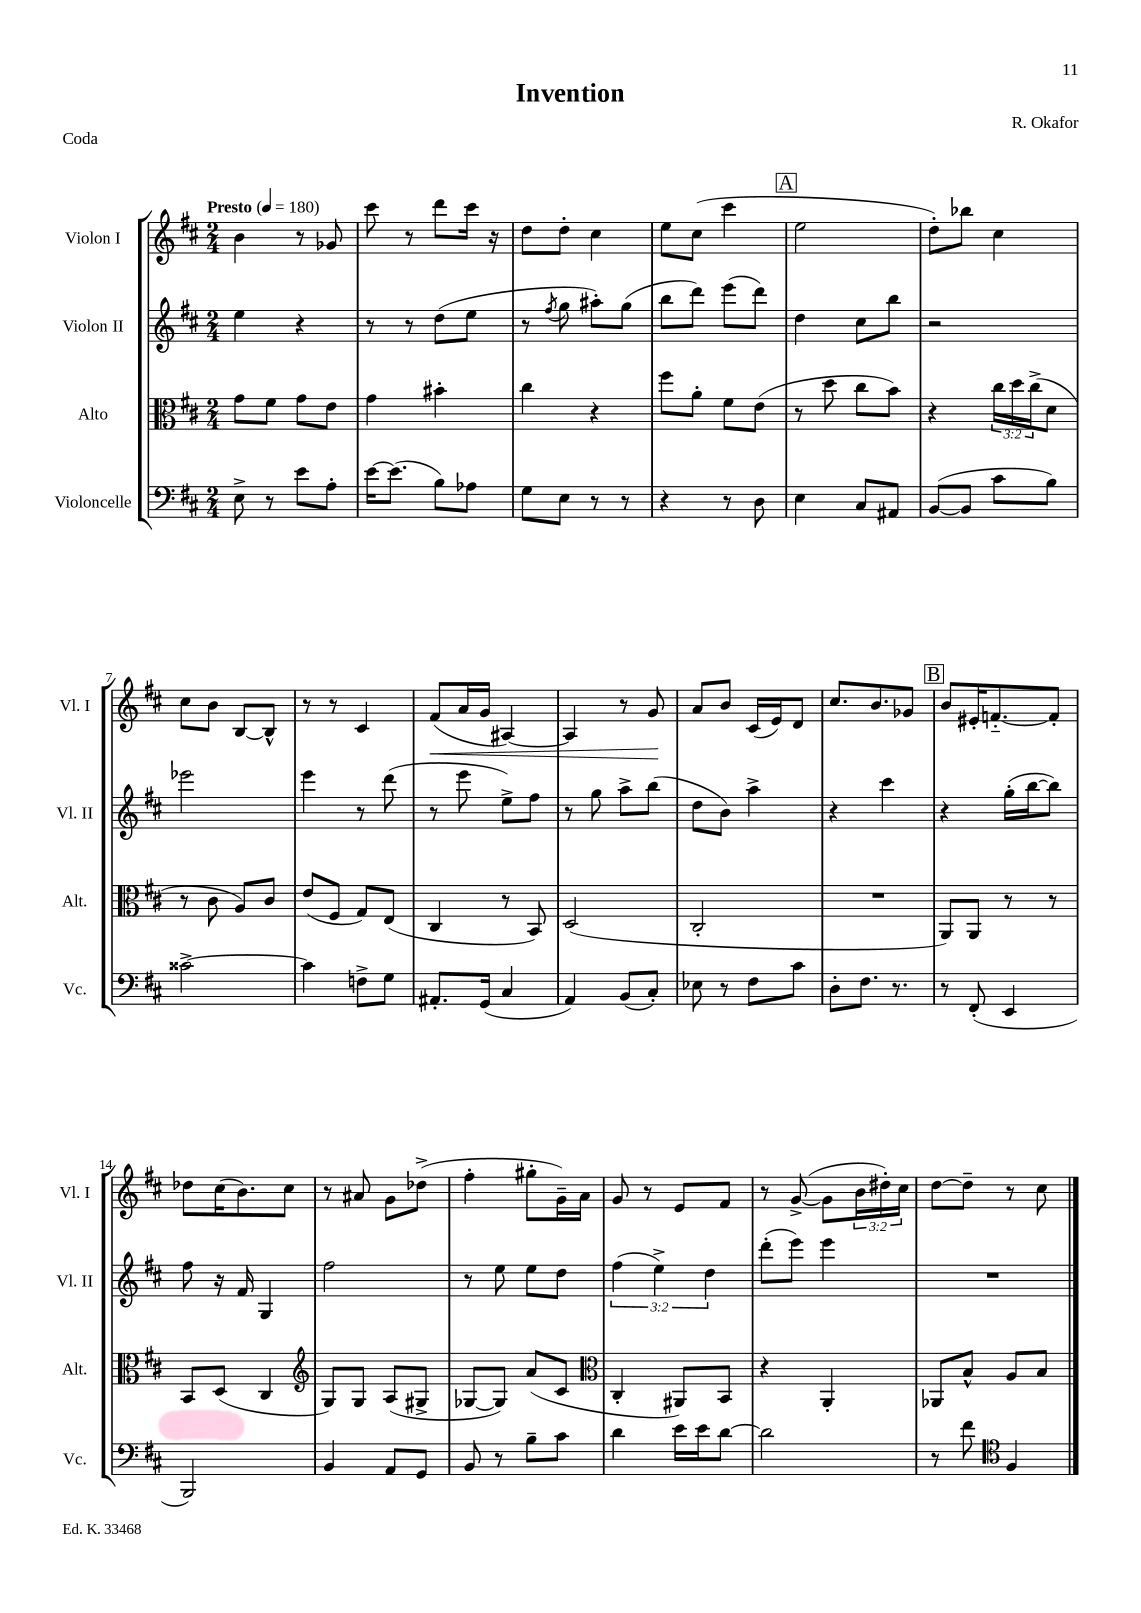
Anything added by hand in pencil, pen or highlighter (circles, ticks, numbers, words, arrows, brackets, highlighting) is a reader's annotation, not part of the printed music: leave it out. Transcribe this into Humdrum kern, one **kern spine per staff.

**kern	**kern	**kern	**kern
*staff4	*staff3	*staff2	*staff1
*clefF4	*clefC3	*clefG2	*clefG2
*k[f#c#]	*k[f#c#]	*k[f#c#]	*k[f#c#]
*M2/4	*M2/4	*M2/4	*M2/4
*MM180	*MM180	*MM180	*MM180
8E^\	8g\L	4ee\	4b\
8r	8f#\J	.	.
8e\L	8g\L	4r	8r
8A'\J	8e\J	.	8g-/
=	=	=	=
[16e\LK	4g\	8r	8ccc#\
(8.e\]J	.	.	.
.	.	8r	8r
8B\L)	4b#'\	(8dd\L	8ddd\L
8A-\J	.	8ee\J	16ccc#\Jk
.	.	.	16r
=	=	=	=
8G\L	4cc#\	8r	8dd\L
.	.	8qff#/	.
8E\J	.	8gg\	8dd'\J
8r	4r	8aa#'\L)	4cc#\
8r	.	(8gg\J	.
=	=	=	=
4r	8ff#\L	8bb\L	8ee\L
.	8a'\J	8ddd\J)	(8cc#\J
8r	8f#\L	(8eee\L	4ccc#\
8D\	(8e\J	8ddd\J)	.
=	=	=	=
4E\	8r	4dd\	2ee\
.	8dd\	.	.
8C#/L	8cc#\L	8cc#\L	.
8AA#/J	8b\J)	8bb\J	.
=	=	=	=
([8BB/L	4r	2r	8dd'\L)
8BB/]J	.	.	8bb-\J
8c#\L	24cc#\LL	.	4cc#\
.	24dd\	.	.
.	(24cc#^\J	.	.
8B\J)	8d\J	.	.
=	=	=	=
[2c##^\	8r	2eee-\	8cc#\L
.	8c#\	.	8b\J
.	8A/L)	.	[8B/L
.	8c#/J	.	8B^^/]J
=	=	=	=
4c##\]	(8e/L	4eee\	8r
.	8F#/J	.	8r
8F^\L	8G/L)	8r	4c#/
8G\J	(8E/J	(8ddd\	.
=	=	=	=
8.AA#'/L	4C#/	8r	(8f#/L
.	.	8eee\	16a/L
(16GG/Jk	.	.	16g/JJ
4C#/	8r	8ee^\L)	[4A#/)
.	8BB/)	8ff#\J	.
=	=	=	=
4AA/)	(2D/	8r	4A#/]
.	.	8gg\	.
(8BB/L	.	8aa^\L	8r
8C#'/J)	.	(8bb\J	8g/
=	=	=	=
8E-\	2C#'/	8dd\L	8a/L
8r	.	8b\J)	8b/J
8F#\L	.	4aa^\	(16c#/LL
.	.	.	16e/J)
8c#\J	.	.	8d/J
=	=	=	=
8D'\L	2r	4r	8.cc#/L
8.F#\J	.	.	.
.	.	.	8.b/
.	.	4ccc#\	.
8.r	.	.	.
.	.	.	8g-/J
=	=	=	=
8r	8AA/L)	4r	8b/L
(8FF#'/	8AA/J	.	16e#'/K
.	.	.	[8.f'~/
4EE/	8r	(16gg'\LL	.
.	.	[16bb\J	.
.	8r	8bb\]J)	8f'/]J
=	=	=	=
2BBB/)	8BB/L	8ff#\	8dd-\L
.	(8D/J	16r	(16cc#\K
.	.	16f#/	8.b\)
.	4C#/	4G/	.
.	.	.	8cc#\J
=	=	=	=
*	*clefG2	*	*
4BB/	8G/L)	2ff#\	8r
.	8G/J	.	8a#/
8AA/L	(8A/L	.	8g\L
8GG/J	8G#^/J	.	(8dd-^\J
=	=	=	=
8BB/	[8G-/L	8r	4ff#'\
8r	8G-/]J)	8ee\	.
8B~\L	(8a/L	8ee\L	8gg#'\L
8c#\J	8c#/J	8dd\J	16g~\L)
.	.	.	16a\JJ
=	=	=	=
*	*clefC3	*	*
4d\	4C#'/	(6ff#\	8g/
.	.	.	8r
.	.	6ee^\)	.
16e\LL	8AA#/L)	.	8e/L
16e\J	.	.	.
.	.	6dd\	.
[8d\J	8BB/J	.	8f#/J
=	=	=	=
2d\]	4r	(8ddd'\L	8r
.	.	8eee\J)	([8g^/
.	4AA'/	4eee\	8g\]L
.	.	.	24b\L
.	.	.	24dd#'\)
.	.	.	24cc#\JJ
=	=	=	=
8r	8AA-/L	2r	[8dd\L
8f#\	8B^^/J	.	8dd~\]J
*clefC4	*	*	*
4F#/	8A/L	.	8r
.	8B/J	.	8cc#\
==	==	==	==
*-	*-	*-	*-
